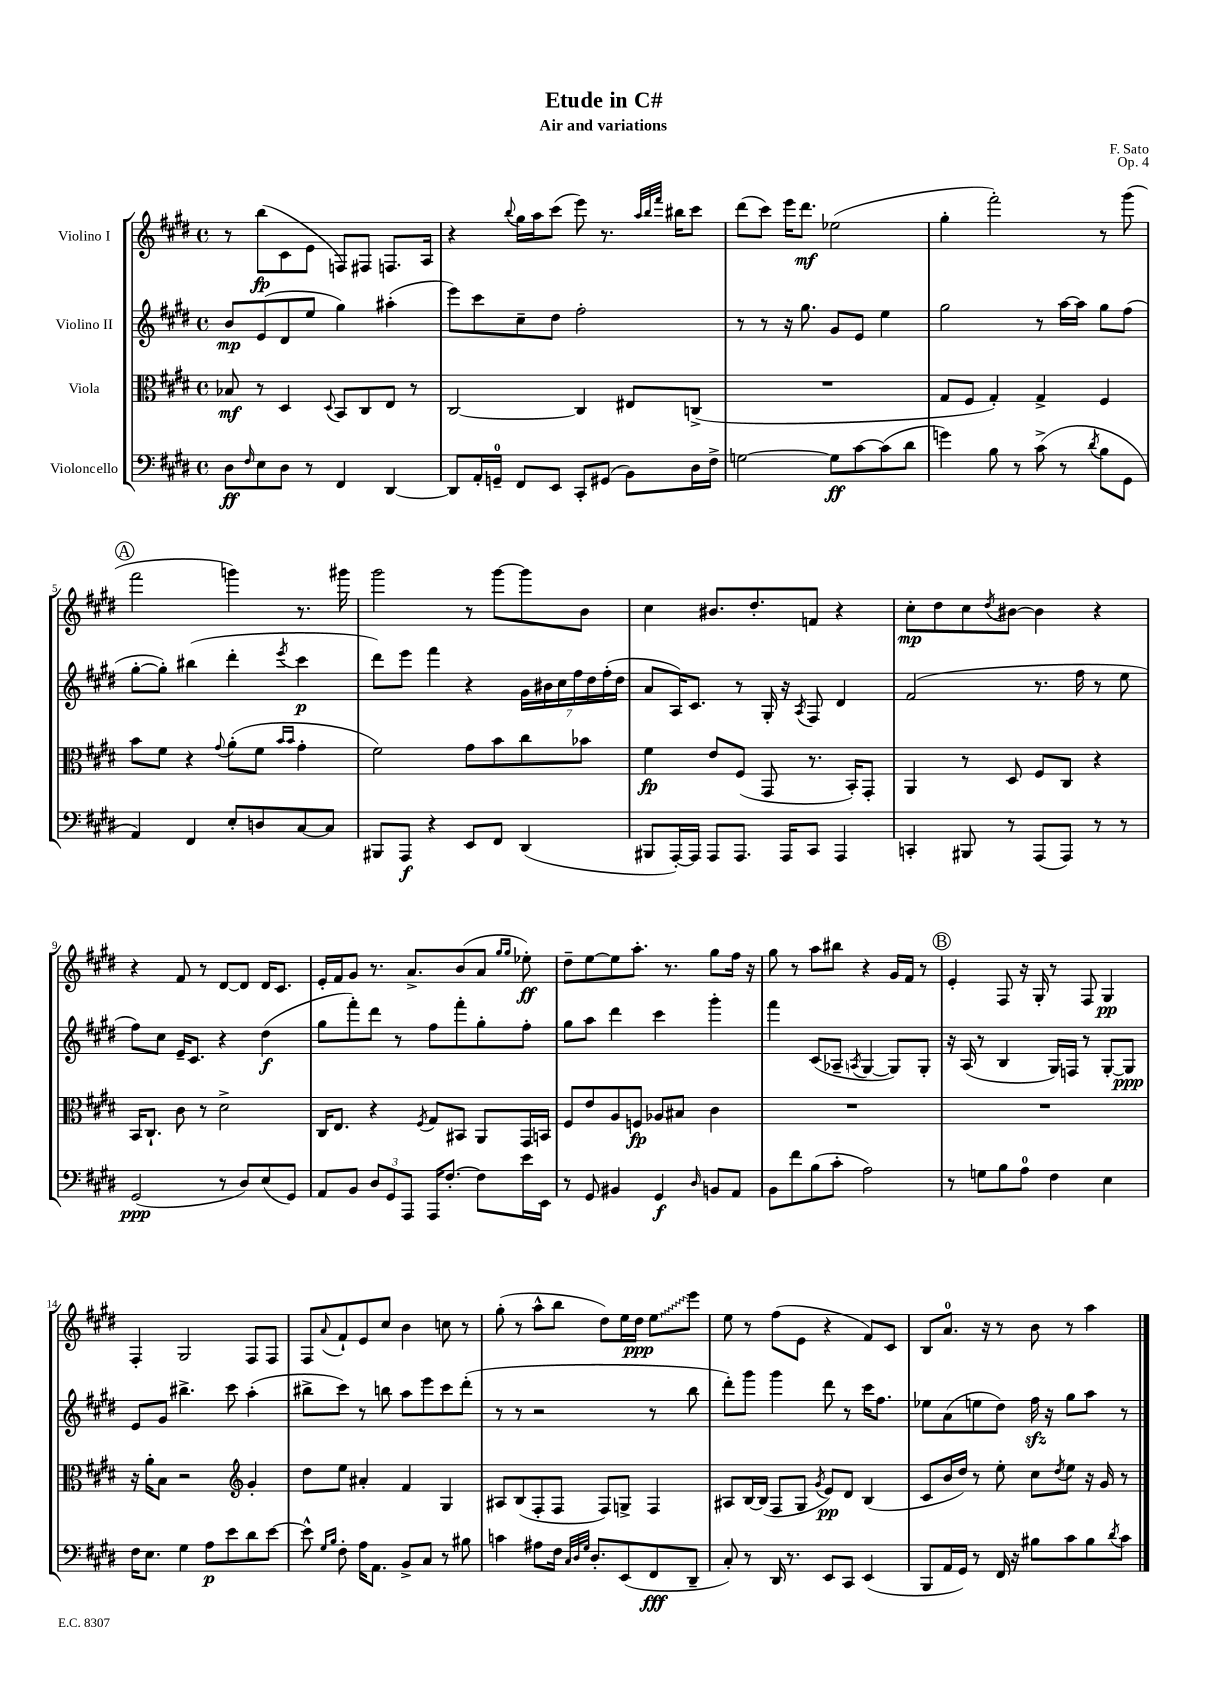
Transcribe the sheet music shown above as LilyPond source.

\header { title = "Etude in C#" composer = "F. Sato" subtitle = "Air and variations" opus = "Op. 4" }
<<
\new StaffGroup <<
\new Staff = "s0" \with { instrumentName = "Violino I" } {
    \clef treble \key e \major \defaultTimeSignature \time 4/4
    r8 b''8\fp( cis'8 e'8 f8) fis8 f8. a16 |
    r4 \appoggiatura { b''8 } gis''16 a''16 cis'''8( e'''8) r8. \grace { a''32 b''32 fis'''32 } bis''16 cis'''8 |
    dis'''8( cis'''8) e'''16 dis'''8.\mf ees''2( |
    gis''4-. fis'''2-.) r8 gis'''8( |
    \mark \markup { \circle "A" } fis'''2 g'''4) r8. gis'''16 |
    gis'''2 r8 gis'''8~ gis'''8 b'8 |
    cis''4 bis'8. dis''8.-. f'8 r4 |
    cis''8-.\mp dis''8 cis''8 \acciaccatura { dis''8 } bis'8~ bis'4 r4 |
    r4 fis'8 r8 dis'8~ dis'8 dis'16 cis'8. |
    e'16-. fis'16 gis'8 r8. a'8.-> b'8( a'8 \grace { gis''16 gis''16 } ees''8-.\ff) |
    dis''8-- e''8~ e''8 a''8.-. r8. gis''8 fis''16 r16 |
    gis''8 r8 a''8 bis''8 r4 gis'16 fis'16 r8 |
    \mark \markup { \circle "B" } e'4-. fis8 r16 gis16-. r8 fis8 gis4\pp |
    fis4-. gis2 fis8 fis8 |
    fis8 \appoggiatura { a'8 } fis'8-! e'8 cis''8 b'4 c''8 r8 |
    gis''8-.( r8 a''8-^ b''8 dis''8) e''16 dis''16\ppp \once \override Glissando.style = #'zigzag e''8\glissando e'''8 |
    e''8 r8 fis''8( e'8 r4 fis'8) cis'8 |
    b8 a'8.-0 r16 r8 b'8 r8 a''4 \bar "|." |
}
\new Staff = "s1" \with { instrumentName = "Violino II" } {
    \clef treble \key e \major \defaultTimeSignature \time 4/4
    b'8\mp e'8( dis'8 e''8 gis''4) ais''4-.( |
    e'''8) cis'''8 cis''8-- dis''8 fis''2-. |
    r8 r8 r16 gis''8. gis'8 e'8 e''4 |
    gis''2 r8 a''16~ a''16 gis''8 fis''8( |
    \mark \markup { \circle "A" } gis''8~-. gis''8-.) bis''4( dis'''4-. \acciaccatura { e'''8 } cis'''4\p |
    dis'''8) e'''8 fis'''4 r4 \tuplet 7/4 { gis'16 bis'16 cis''16 fis''16 dis''16 fis''16-.( dis''16 } |
    a'8 a16) cis'8. r8 gis16-. r16 \acciaccatura { a8 } fis8 dis'4 |
    fis'2( r8. fis''16 r8 e''8 |
    fis''8) cis''8 e'16-- cis'8. r4 dis''4\f( |
    gis''8 fis'''8-.) dis'''8 r8 fis''8 fis'''8-. gis''8-. fis''8-. |
    gis''8 a''8 dis'''4 cis'''4 gis'''4-. |
    fis'''4 cis'8( aes8-- \acciaccatura { a8 } gis4~ gis8) gis8-. |
    \mark \markup { \circle "B" } r16 a16( r8 b4 gis16) f16 r8 gis8~-. gis8\ppp |
    e'8 gis'8 bis''4.-> cis'''8 a''4-.( |
    bis''8-> cis'''8) r8 b''8 a''8 e'''8 cis'''8 dis'''8-.( |
    r8 r8 r2 r8 b''8 |
    dis'''8-.) gis'''8 gis'''4 dis'''8 r8 cis'''16 fis''8. |
    ees''8 a'8( e''8 dis''8) fis''16\sfz r16 gis''8 a''8 r8 \bar "|." |
}
\new Staff = "s2" \with { instrumentName = "Viola" } {
    \clef alto \key e \major \defaultTimeSignature \time 4/4
    bes8\mf r8 dis4 \appoggiatura { dis8 } b,8 cis8 e8 r8 |
    cis2~ cis4 eis8 c8->( |
    R1 |
    gis8 fis8 gis4-.) gis4-> fis4 |
    \mark \markup { \circle "A" } b'8 fis'8 r4 \appoggiatura { gis'8 } a'8-.( fis'8 \grace { b'16 b'16 } gis'4-. |
    fis'2) gis'8 b'8 cis''8 bes'8 |
    fis'4\fp e'8 fis8( gis,8 r8. b,16-.) gis,8-. |
    a,4 r8 dis8 fis8 cis8 r4 |
    b,16 cis8.-! cis'8 r8 dis'2-> |
    cis16 e8. r4 \acciaccatura { fis8 } gis8 bis,8 a,8 gis,16 b,16 |
    fis8 e'8 a8 f8\fp aes8 bis8 cis'4 |
    R1 |
    \mark \markup { \circle "B" } R1 |
    r16 a'16-. b8 r2 \clef treble gis'4-. |
    dis''8 e''8 ais'4-. fis'4 gis4 |
    ais8 b8( fis8-. fis8 fis8) g8-> fis4 |
    ais8 b16~ b16( fis8 gis8 \acciaccatura { gis'8 } e'8\pp) dis'8 b4( |
    cis'8 b'16 dis''16) r8 e''8-. cis''8 \acciaccatura { dis''8 } e''8 r16 gis'16 r8 \bar "|." |
}
\new Staff = "s3" \with { instrumentName = "Violoncello" } {
    \clef bass \key e \major \defaultTimeSignature \time 4/4
    dis8\ff \grace { fis16 } e8 dis8 r8 fis,4 dis,4~ |
    dis,8 a,16-. g,16-0-- fis,8 e,8 cis,8-. gis,8( b,8) dis16 fis16-> |
    g2~ g8\ff cis'8~ cis'8( dis'8 |
    g'4) b8 r8 cis'8->( r8 \acciaccatura { dis'8 } b8 gis,8 |
    \mark \markup { \circle "A" } a,4) fis,4 e8-. d8 cis8~ cis8 |
    bis,,8 a,,8\f r4 e,8 fis,8 dis,4( |
    bis,,8 a,,16~-.) a,,16 a,,8 a,,8. a,,16 cis,8 a,,4 |
    c,4-. bis,,8 r8 a,,8( a,,8) r8 r8 |
    gis,2\ppp( r8 dis8) e8( gis,8) |
    a,8 b,8 \tuplet 3/2 { dis8 gis,8 a,,8 } a,,16 fis8.~-. fis8 e'16 e,16 |
    r8 gis,8 bis,4 gis,4\f \grace { dis16 } b,8 a,8 |
    b,8 fis'8 b8( cis'8-. a2) |
    \mark \markup { \circle "B" } r8 g8 b8 a8-0 fis4 e4 |
    fis16 e8. gis4 a8\p e'8 dis'8 e'8~ |
    e'8-^ \grace { gis16 b16 } fis8-. a16 a,8. b,8-> cis8 r8 bis8 |
    c'4 ais8 fis16 \grace { cis32 dis32 gis32 } dis8.-. e,8( fis,8\fff dis,8-- |
    cis8-.) r8 dis,16 r8. e,8 cis,8 e,4( |
    b,,8 a,16 gis,16) r8 fis,16 r16 bis8 cis'8 bis8 \acciaccatura { dis'8 } cis'8 \bar "|." |
}
>>
>>
